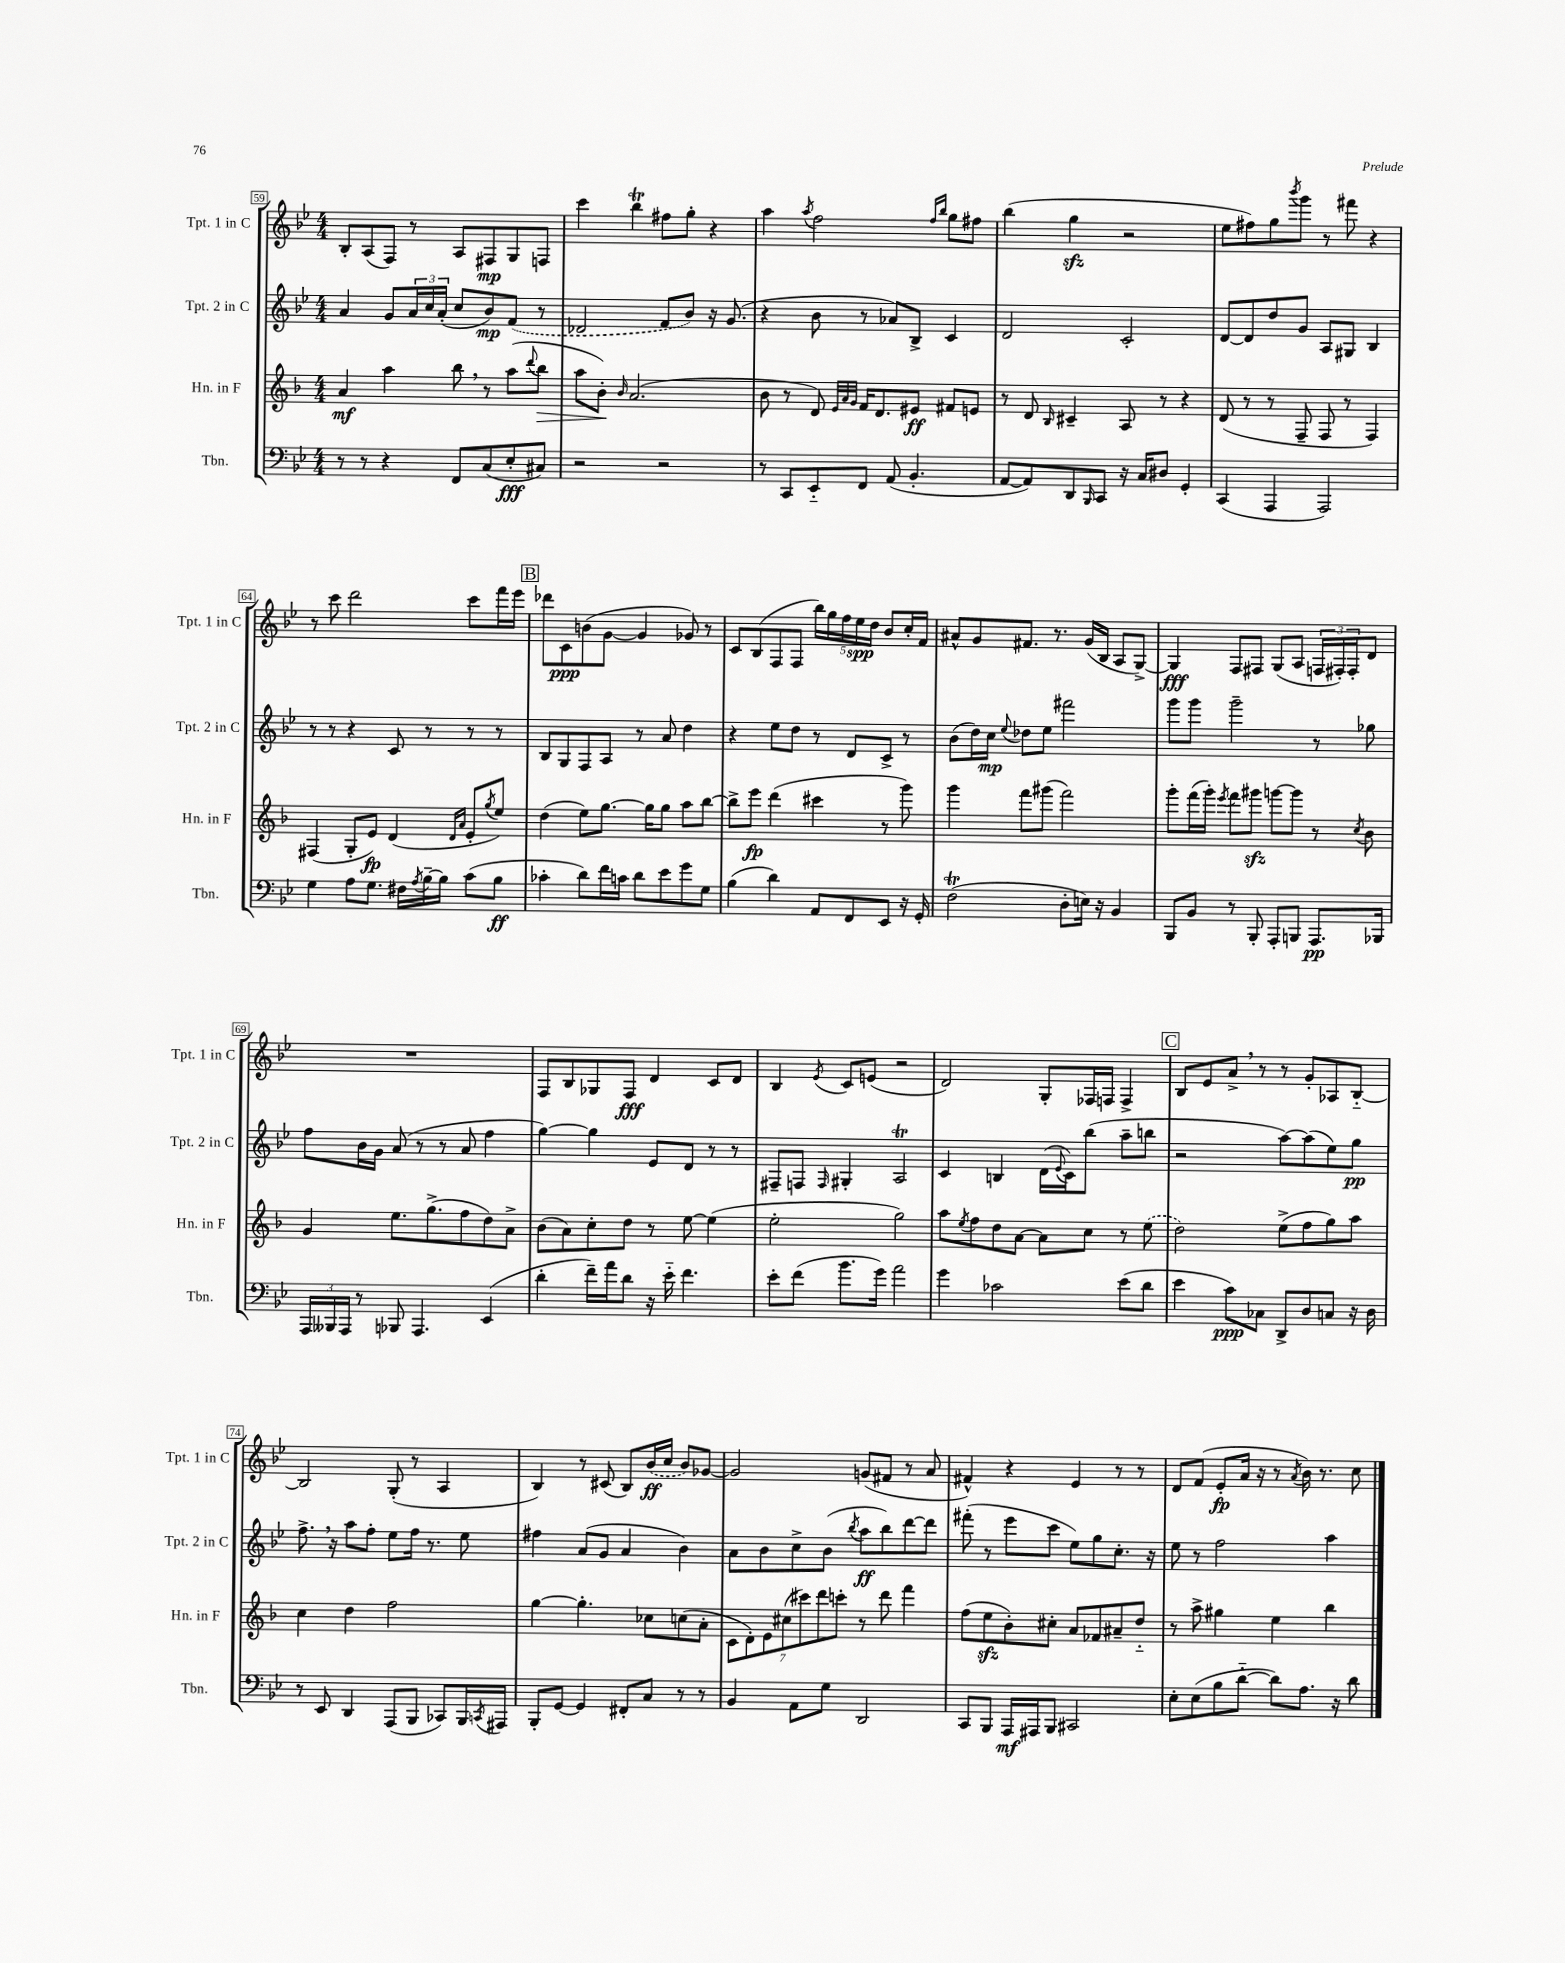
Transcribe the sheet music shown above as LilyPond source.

<<
\new StaffGroup <<
\new Staff = "s0" \with { instrumentName = "Tpt. 1 in C" shortInstrumentName = "Tpt. 1 in C" } {
    \clef treble \key bes \major \numericTimeSignature \time 4/4
    bes8-. a8( f8) r8 a8 fis8\mp g8 f8 |
    c'''4 bes''4\trill fis''8 g''8-. r4 |
    a''4 \acciaccatura { a''8 } f''2 \grace { f''16 bes''16 } g''8 fis''8 |
    bes''4( g''4\sfz r2 |
    ees''8 fis''8) g''8 \acciaccatura { bes'''8 } g'''8 r8 fis'''8 r4 |
    r8 c'''8 d'''2 c'''8 f'''16 ees'''16 |
    \mark \markup { \box "B" } des'''8 c'8\ppp b'8( g'8~ g'4 ges'8) r8 |
    c'8 bes8( f8 f8 \tuplet 5/4 { bes''16) g''16 f''16 ees''16\spp d''16 } bes'8 c''16-. f'16 |
    ais'8-^ g'8 fis'8. r8. g'16( bes16 a8 g8~->) |
    g4\fff f8 fis8 g8( a8 \tuplet 3/2 { f16 fis16-.) fis16-. } d'8 |
    R1 |
    f8 bes8 ges8 f8\fff d'4 c'8 d'8 |
    bes4 \acciaccatura { ees'8 } c'8 e'8( r2 |
    d'2) g8-. fes16 f16 f4-> |
    \mark \markup { \box "C" } bes8 ees'8 a'8-> \breathe r8 r8 g'8-. aes8 bes8~-_ |
    bes2 g8-.( r8 a4 |
    bes4) r8 cis'8( bes8) \once \slurDashed bes'16\ff( c''16 bes'8) ges'8~ |
    ges'2 g'8( fis'8 r8 a'8 |
    fis'4-^) r4 ees'4 r8 r8 |
    d'8 f'8( ees'8-.\fp a'16 r16 r8 \acciaccatura { a'8 } bes'16) r8. c''8 \bar "|." |
}
\new Staff = "s1" \with { instrumentName = "Tpt. 2 in C" shortInstrumentName = "Tpt. 2 in C" } {
    \clef treble \key bes \major \numericTimeSignature \time 4/4
    a'4 g'8 \tuplet 3/2 { a'16 c''16 a'16-.( } c''8 bes'8\mp) \once \slurDashed f'8( r8 |
    des'2 f'8 bes'8) r16 g'8.( |
    r4 bes'8 r8 aes'8) bes8-> c'4 |
    d'2 c'2-. |
    d'8~ d'8 d''8 g'8 a8 gis8 bes4 |
    r8 r8 r4 c'8 r8 r8 r8 |
    \mark \markup { \box "B" } bes8 g8 f8 a8 r8 a'8 d''4 |
    r4 ees''8 d''8 r8 d'8 c'8-> r8 |
    bes'8( d''16) c''16\mp \appoggiatura { ees''8 } des''8 ees''8 fis'''2 |
    g'''8 g'''8 g'''2-- r8 ges''8 |
    f''8 bes'16 g'16 a'8( r8 r8 a'8 f''4 |
    g''4~) g''4 ees'8 d'8 r8 r8 |
    fis8-- f8 \grace { f16 } gis4-. a2\trill |
    c'4 b4 d'16( \appoggiatura { ees'8 } c'16) bes''8( a''8-- b''8 |
    \mark \markup { \box "C" } r2 a''8~) a''8( ees''8) g''8\pp |
    f''8.-> \breathe r16 a''8 f''8-. ees''8 f''16 r8. ees''8 |
    fis''4 a'8( g'8 a'4 bes'4) |
    a'8 bes'8 c''8-> bes'8( \acciaccatura { bes''8 } a''8\ff bes''8) d'''8~ d'''8 |
    fis'''8-.( r8 ees'''8 c'''8 ees''8) g''8 c''8.-. r16 |
    ees''8 r8 f''2 a''4 \bar "|." |
}
\new Staff = "s2" \with { instrumentName = "Hn. in F" shortInstrumentName = "Hn. in F" } {
    \clef treble \key f \major \numericTimeSignature \time 4/4
    a'4\mf a''4 bes''8 \breathe r8 a''8( \appoggiatura { d'''8 } bes''8\> |
    a''8 bes'8-.\!) \grace { bes'16 } a'2.( |
    bes'8 r8 d'8) \grace { e'32 a'32 g'32 } f'16 d'8. eis'8\ff fis'8 e'8 |
    r8 d'8 \grace { bes16 } cis'4-- a8 r8 r4 |
    d'8( r8 r8 f8-- f8 r8 f4) |
    fis4( g8-. e'8\fp) d'4( \grace { d'16 a'16 } e'8-. \acciaccatura { g''8 } e''8) |
    \mark \markup { \box "B" } d''4( e''8) g''8.~ g''16 g''8 a''8 bes''8~ |
    bes''8-> e'''8\fp d'''4( cis'''4 r8 g'''8) |
    g'''4 f'''8 gis'''8( f'''2) |
    g'''8-. f'''16( g'''16-.) \acciaccatura { e'''8 } f'''8 gis'''8\sfz g'''8~ g'''8 r8 \acciaccatura { c''8 } bes'8 |
    g'4 e''8. g''8.->( f''8 d''8) a'8-> |
    bes'8( a'8) c''8-. d''8 r8 e''8~ e''4( |
    e''2-. g''2) |
    a''8 \acciaccatura { e''8 } f''8 d''8 a'8~ a'8 c''8 r8 \once \slurDashed e''8( |
    \mark \markup { \box "C" } d''2) e''8->( f''8 g''8) a''8 |
    c''4 d''4 f''2 |
    g''4~ g''4.-. ces''8 c''8( a'8-. |
    \tuplet 7/4 { c'8 d'8-.) e'8 cis''8( cis'''8) d'''8 c'''8-. } r8 d'''8 f'''4 |
    f''8( e''8\sfz bes'8-.) cis''8-. a'8 fes'8 ais'8-- d''8-_ |
    r8 a''8-> gis''4 e''4 bes''4 \bar "|." |
}
\new Staff = "s3" \with { instrumentName = "Tbn." shortInstrumentName = "Tbn." } {
    \clef bass \key bes \major \numericTimeSignature \time 4/4
    r8 r8 r4 f,8 c8( ees8-.\fff cis8) |
    r2 r2 |
    r8 c,8 ees,8-_ f,8 a,8( bes,4.-. |
    a,8~ a,8) d,8 \grace { bes,,16 } c,8 r16 c16 dis8 g,4-. |
    c,4( a,,4 a,,2) |
    g4 a8 g8. fis16 \acciaccatura { a8 } bes16~-- bes16 c'8( bes8\ff |
    \mark \markup { \box "B" } ces'4-. d'8) f'16 c'16 d'8 ees'8 g'8 g8 |
    bes4( d'4) a,8 f,8 ees,8 r16 g,16-. |
    f2\trill( d8-. e16) r16 bes,4 |
    bes,,8 bes,8 r8 bes,,8-. a,,8-. b,,8 a,,8.\pp bes,,16 |
    \tuplet 3/2 { a,,16 beses,,16 a,,16 } r8 bes,,8 a,,4. ees,4( |
    d'4-. f'16--) a'16 d'8 r16 ees'16-_ f'4. |
    ees'8-. f'8( bes'8. g'16) a'2 |
    g'4 ces'2 ees'8( d'8 |
    \mark \markup { \box "C" } ees'4 c'8\ppp) ces8 d,8-> d8 c8 r16 d16 |
    r8 ees,8 d,4 a,,8( bes,,8 ces,8) bes,,16 \acciaccatura { c,8 } ais,,16 |
    bes,,8-. g,8~ g,4 fis,8-. c8 r8 r8 |
    bes,4 a,8 g8 d,2 |
    c,8 bes,,8 a,,16\mf ais,,16 bes,,8 cis,2 |
    ees8-. ees8( bes8 d'8~-_ d'8) a8. r16 d'8 \bar "|." |
}
>>
>>
\layout { \context { \Score currentBarNumber = #59 \override BarNumber.stencil = #(make-stencil-boxer 0.1 0.3 ly:text-interface::print) } }
